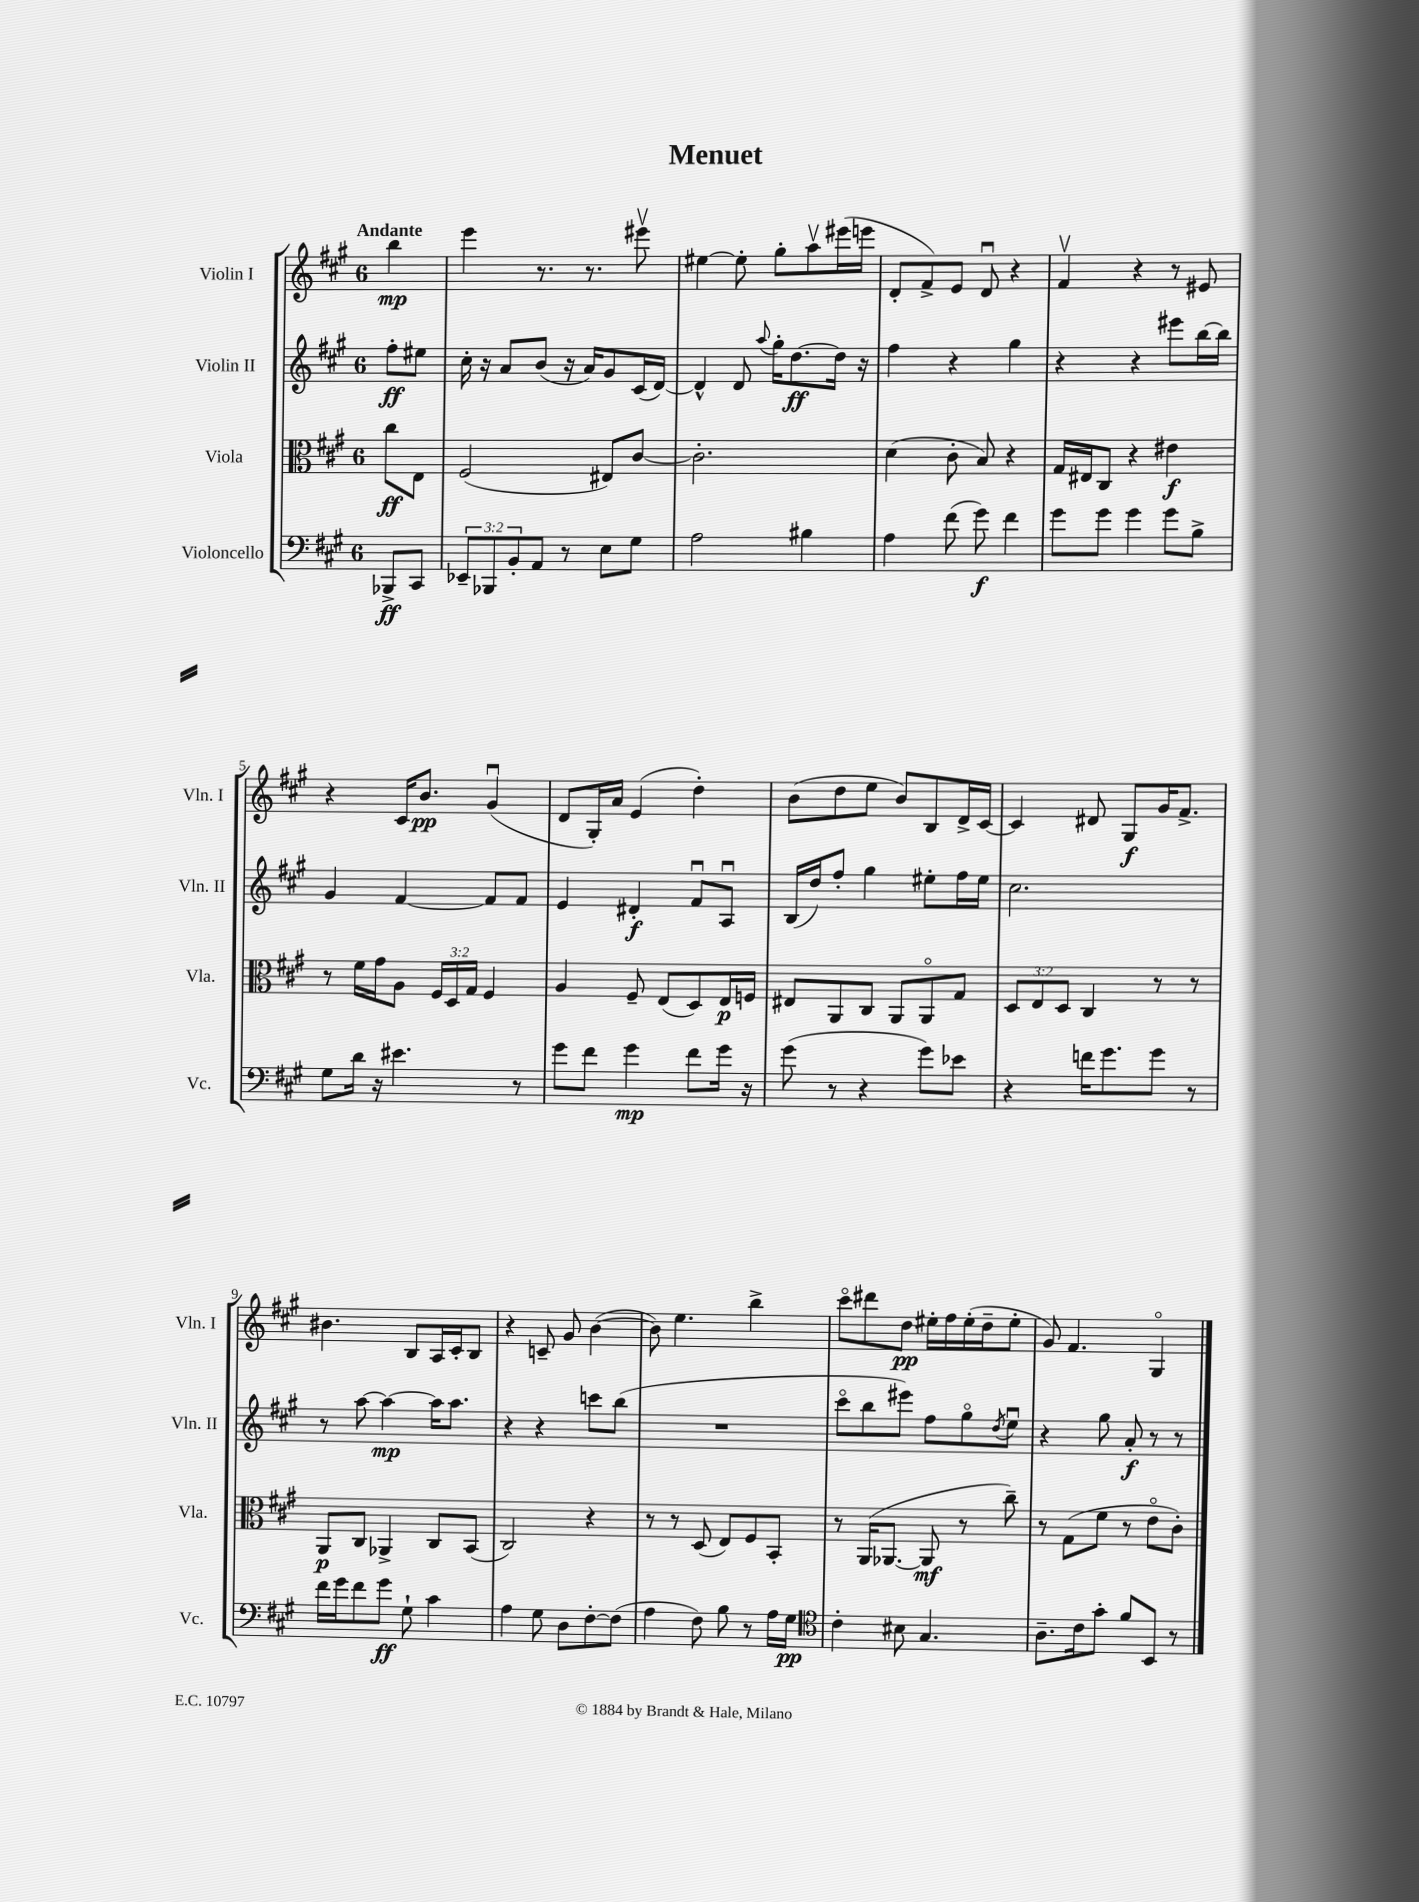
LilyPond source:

\header { title = "Menuet" }
<<
\new StaffGroup <<
\new Staff = "s0" \with { instrumentName = "Violin I" shortInstrumentName = "Vln. I" } {
    \clef treble \key a \major \once \override Staff.TimeSignature.style = #'single-digit \time 6/8 \partial 4 \tempo "Andante"
    b''4\mp |
    e'''4 r8. r8. eis'''8\upbow |
    eis''4~ eis''8-. gis''8-. a''8\upbow eis'''16( e'''16 |
    d'8-. fis'8->) e'8 d'8\downbow r4 |
    fis'4\upbow r4 r8 eis'8 |
    r4 cis'16 b'8.\pp gis'4\downbow( |
    d'8 gis16-.) a'16 e'4( d''4-.) |
    b'8( d''8 e''8 b'8) b8 d'16-> cis'16~ |
    cis'4 dis'8 gis8\f gis'16 fis'8.-> |
    bis'4. b8 a16 cis'16-. b8 |
    r4 c'8-- gis'8 b'4~( |
    b'8) e''4. b''4-> |
    cis'''8\flageolet dis'''8 d''8\pp eis''16-. fis''16 eis''16-.( d''16-- eis''8-. |
    gis'8) fis'4. gis4\flageolet \bar "|." |
}
\new Staff = "s1" \with { instrumentName = "Violin II" shortInstrumentName = "Vln. II" } {
    \clef treble \key a \major \once \override Staff.TimeSignature.style = #'single-digit \time 6/8 \partial 4
    fis''8-.\ff eis''8 |
    cis''16-. r16 a'8 b'8( r16 a'16) gis'8 cis'16( d'16~) |
    d'4-^ d'8 \appoggiatura { a''8 } gis''16-. d''8.~\ff d''16 r16 |
    fis''4 r4 gis''4 |
    r4 r4 eis'''8 b''16~ b''16 |
    gis'4 fis'4~ fis'8 fis'8 |
    e'4 dis'4-.\f fis'8\downbow a8\downbow |
    b16( d''16) fis''8-. gis''4 eis''8-. fis''16 eis''16 |
    cis''2. |
    r8 a''8~ a''4~\mp a''16 a''8. |
    r4 r4 c'''8 b''8( |
    R2. |
    cis'''8\flageolet b''8 eis'''8) fis''8 gis''8\flageolet \acciaccatura { d''8 } e''8\downbow |
    r4 gis''8 a'8-.\f r8 r8 \bar "|." |
}
\new Staff = "s2" \with { instrumentName = "Viola" shortInstrumentName = "Vla." } {
    \clef alto \key a \major \once \override Staff.TimeSignature.style = #'single-digit \time 6/8 \override Staff.TupletNumber.text = #tuplet-number::calc-fraction-text \partial 4
    cis''8\ff e8 |
    fis2( eis8) cis'8~ |
    cis'2.-. |
    d'4( cis'8-. b8) r4 |
    gis16 eis16 cis8 r4 eis'4\f |
    r8 fis'16 gis'16 a8 \tuplet 3/2 { fis16 d16 gis16 } fis4 |
    a4 fis8-- e8( d8) e16\p f16 |
    eis8 a,8 cis8 a,8 a,8\flageolet gis8 |
    \tuplet 3/2 { d8 e8 d8 } cis4 r8 r8 |
    a,8\p cis8 aes,4-> cis8 b,8( |
    cis2) r4 |
    r8 r8 d8( e8) fis8 b,8-. |
    r8 a,16( aes,8.~ aes,8\mf r8 cis''8--) |
    r8 gis8( fis'8 r8 e'8\flageolet cis'8-.) \bar "|." |
}
\new Staff = "s3" \with { instrumentName = "Violoncello" shortInstrumentName = "Vc." } {
    \clef bass \key a \major \once \override Staff.TimeSignature.style = #'single-digit \time 6/8 \override Staff.TupletNumber.text = #tuplet-number::calc-fraction-text \partial 4
    bes,,8->\ff cis,8 |
    \tuplet 3/2 { ees,8-- bes,,8 b,8-. } a,8 r8 e8 gis8 |
    a2 bis4 |
    a4 fis'8( gis'8\f) fis'4 |
    gis'8 gis'8 gis'4 gis'8 b8-> |
    gis8 d'16 r16 eis'4. r8 |
    gis'8 fis'8 gis'4\mp fis'8 gis'16 r16 |
    gis'8( r8 r4 gis'8) ees'8 |
    r4 f'16 gis'8. gis'8 r8 |
    fis'16 gis'16 fis'8 gis'8\ff gis8-! cis'4 |
    a4 gis8 d8 fis8~-. fis8( |
    a4 fis8) b8 r8 a16 gis16\pp |
    \clef tenor cis'4-. bis8 gis4. |
    a8.-- cis'16 gis'8-. fis'8 b,8 r8 \bar "|." |
}
>>
>>
